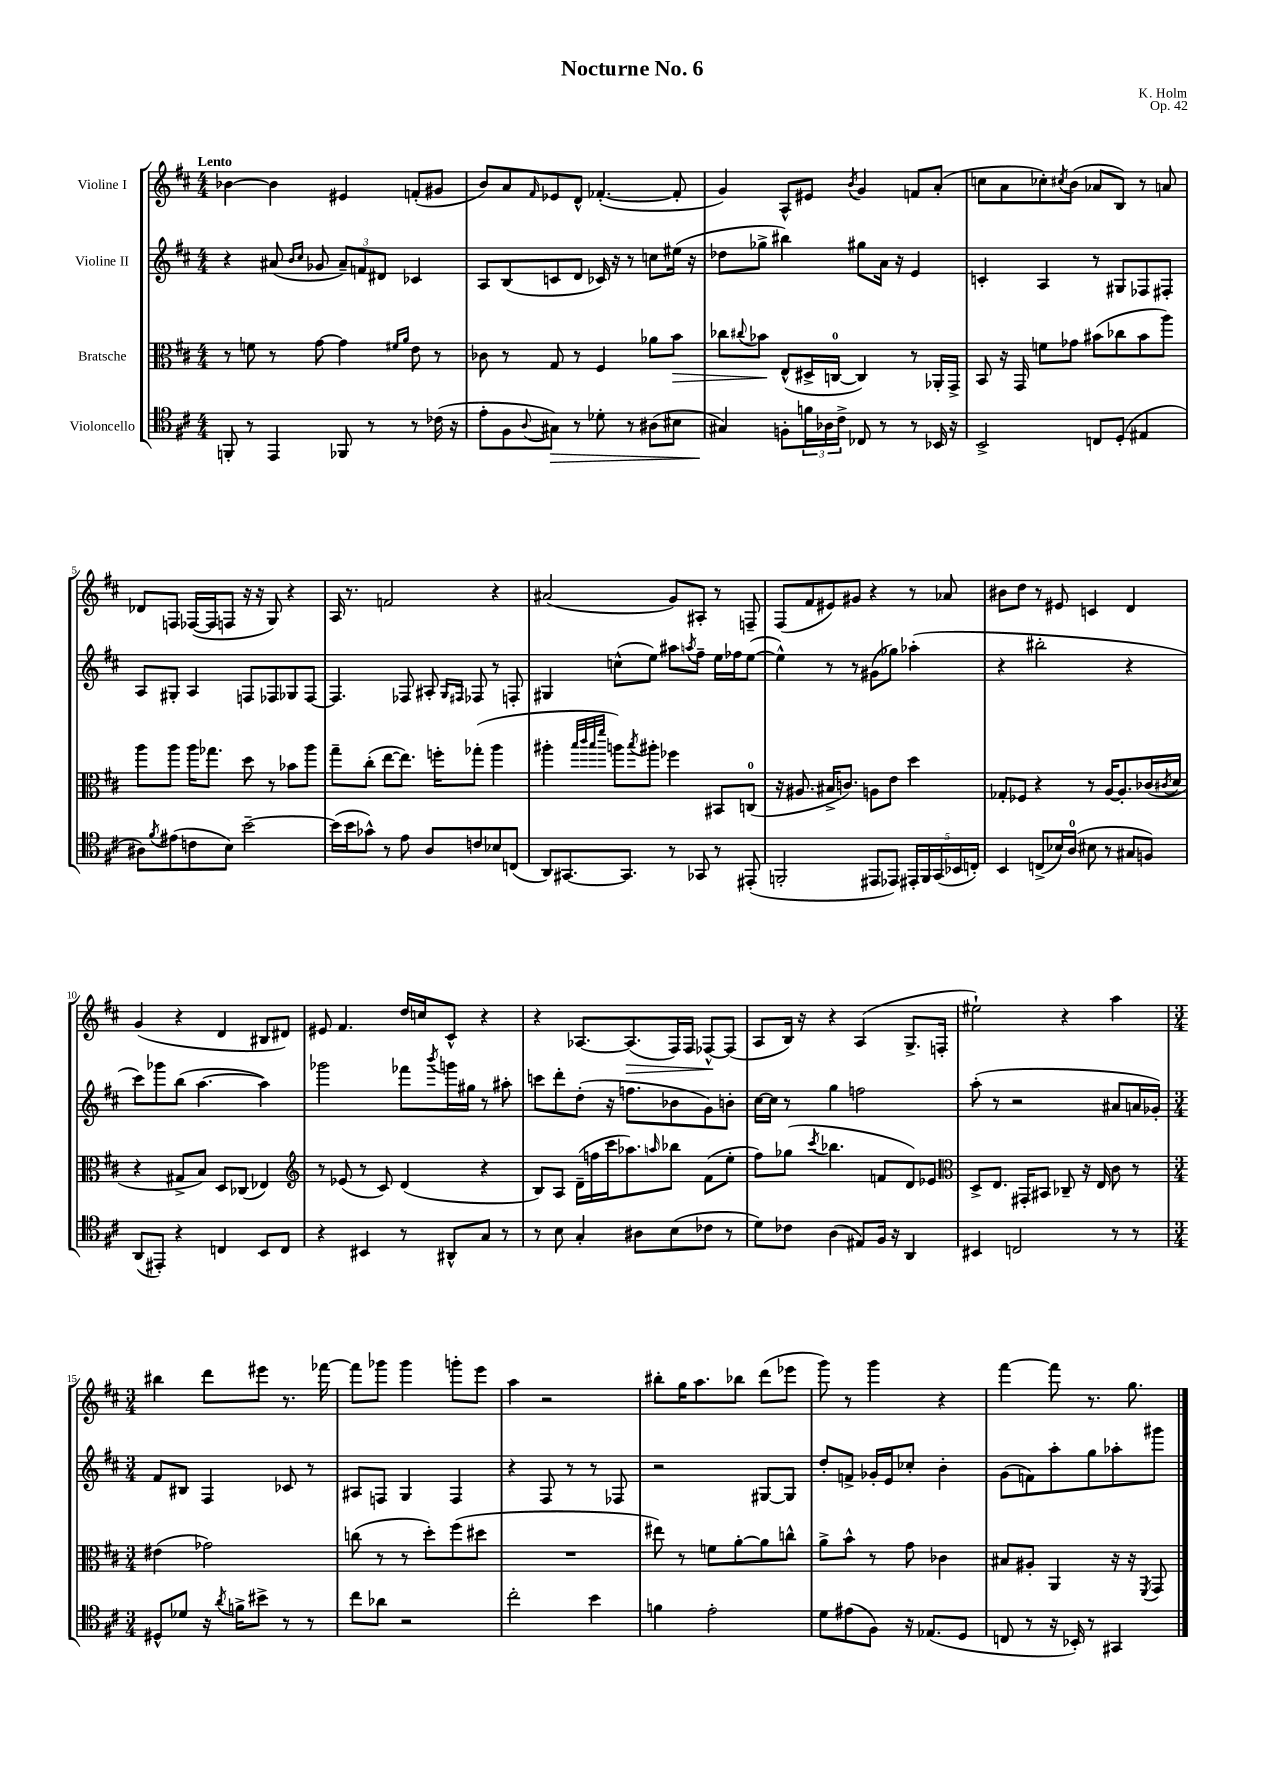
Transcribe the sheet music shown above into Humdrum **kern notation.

**kern	**kern	**kern	**kern
*staff4	*staff3	*staff2	*staff1
*clefC4	*clefC3	*clefG2	*clefG2
*k[f#c#]	*k[f#c#]	*k[f#c#]	*k[f#c#]
*M4/4	*M4/4	*M4/4	*M4/4
8FF'	8r	4r	[4b-
8r	8f	.	.
4EE	8r	(8a#	4b-]
.	.	16qqb	.
.	.	16qqcc#	.
.	[8g	8g-	.
8FF-	4g]	12a#~)	4e#
.	.	12f	.
8r	.	.	.
.	.	12d#	.
.	16qqf#	.	.
.	16qqa	.	.
8r	8e	4c-	(8f'
(16c-	8r	.	8g#
16r	.	.	.
=	=	=	=
8e'	8c-	8A	8b)
8F#	8r	(8B	8a
8qqA	.	.	16qqf#
8G#)	8G	8c	8e-
8r	8r	8d	8d^^
8d-'	4F#	16c-)	([4.f-'
.	.	16r	.
8r	.	8r	.
(8A#	8a-	8cc	.
8B#	8b	(16ee#	8f-']
.	.	16r	.
=	=	=	=
4G#)	8cc-	8dd-	4g)
.	8qqcc#	.	.
.	8b-	8gg-^	.
8F'	(8E^^	4bb#)	8A^^
24f	16D#^	.	8e#
24A-	.	.	.
.	[16C	.	.
24c#^	.	.	.
.	.	.	8qb
8C-	4C])	8gg#	4g
8r	.	16a	.
.	.	16r	.
8r	8r	4e	8f
16BB-	16AA-'	.	(8a'
16r	16GG^	.	.
=	=	=	=
2BB^	8BB	4c'	8cc
.	16r	.	8a
.	16GG	.	.
.	8f	4A	8cc-')
.	.	.	8qcc#
.	8g-	.	(8b
8C	(8b#	8r	8a-
(8D'	8cc-	8G#	8B)
4E#	8b#	8F-	8r
.	8aa)	8F#'	8a
=	=	=	=
8A#)	8aa	8A	8d-
8qf#	.	.	.
(8e#	8aa	8G#'	8F
8c	16aa	4A	([16F-
.	8.gg-	.	16F-]
8B)	.	.	8F
[2b~	8dd	8F	16r
.	.	.	16r
.	8r	8F-	8G)
.	8b-	8G-	4r
.	8aa	[8F-	.
=	=	=	=
(16b]	8gg~	4.F-]	16A
16b	.	.	8.r
8g-^^)	(8cc#'	.	.
8r	[8ee	.	2f
8e	8.ee])	8F-	.
8A	.	8A#'	.
.	16ff'	.	.
.	.	16qqG	.
.	.	16qqF#	.
8c	(8gg-'	8F-	.
8B-	4aa	8r	4r
(8C	.	8F'	.
=	=	=	=
8AA)	4aa#'	4G#	(2a#
[8.GG#	.	.	.
.	32qqbb	.	.
.	32qqccc#	.	.
.	32qqbb	.	.
.	32qqfff#	.	.
.	8aa)	(8cc^^	.
8.GG#]	.	.	.
.	8qbb	.	.
.	8aa#'	8ee)	.
8r	4ff-	8aa#	8g)
.	.	8qaa	.
8GG-	.	8ff#~	8A#'
8r	8BB#	16ee	8r
.	.	16ff-	.
(8EE#'	(8C	([8ee	8F~
=	=	=	=
2FF'	16r	4ee^^])	(8F#
.	8.A#	.	.
.	.	.	8f#
.	16B#^	8r	8e#)
.	8.c)	.	.
.	.	8r	8g#
8EE#	8A	(8g#	4r
8EE-)	8e	8gg-)	.
20EE#'	4dd	(4aa-'	8r
20FF	.	.	.
(20GG	.	.	.
.	.	.	8a-
20BB-	.	.	.
20C')	.	.	.
=	=	=	=
4BB	8G-'	4r	8b#
.	8F-	.	8dd
(8C^	4r	2bb#'	8r
16B-)	.	.	8e#
(16A	.	.	.
8B#	8r	.	4c
8r	[16A	.	.
.	8.A']	.	.
8G#	.	4r	4d
8F)	(16c-	.	.
.	8qc#	.	.
.	16d	.	.
=	=	=	=
(8AA	4r	8ccc#)	(4g
8EE#')	.	8ggg-	.
4r	8G#^	(8bb	4r
.	8B)	[4.aa	.
4C	8D	.	4d
.	(8C-	.	.
8BB	4E-)	4aa])	8B#
8C	.	.	8d#)
=	=	=	=
*	*clefG2	*	*
4r	8r	2ggg-	8e#
.	(8e-	.	4.f#
4BB#	8r	.	.
.	8c#)	.	.
8r	(4d	8fff-	16dd
.	.	.	16cc
.	.	8qbbb	.
8AA#^^	.	16ggg	8c#^^
.	.	16gg#	.
8G	4r	8r	4r
8r	.	8aa#'	.
=	=	=	=
8r	8B)	8ccc	4r
8B	8A	8ddd'	.
4G'	(16d~	(8dd'	[8.A-
.	16ff	.	.
.	16ccc#	16r	.
.	8.aa-)	8.ff	(8.A-]
8A#	.	.	.
.	16qqaa	.	.
(8B	8bb-	8b-	16F#)
.	.	.	16F#
8c-	(8f#	8g)	[8F-^^
8r	8ee'	8b'	(8F-]
=	=	=	=
8d)	8ff#)	[16cc#	8A
.	.	16cc#]	.
8c-	(8gg-	8r	16B)
.	.	.	16r
.	8qccc#	.	.
(4A	4.bb-	4gg	4r
8E#)	.	2ff	(4A
16F#	8f	.	.
16r	.	.	.
4AA	8d)	.	8.G^
.	8e-	.	.
.	.	.	16F'
=	=	=	=
*	*clefC3	*	*
4BB#	8D^	(8aa'	2ee#`)
.	8.E	8r	.
2C	.	2r	.
.	16GG#'	.	.
.	8BB#	.	.
.	8C-~	.	4r
.	16r	.	.
.	16E	.	.
8r	8c#	8a#	4aa
8r	8r	16a	.
.	.	16g-')	.
=	=	=	=
*M3/4	*M3/4	*M3/4	*M3/4
8D#^^	(4e#	8f#	4bb#
8d-	.	8B#	.
16r	2g-)	4F#	8ddd
8qa	.	.	.
16f^	.	.	.
8b#^	.	.	8eee#
8r	.	8c-	8.r
8r	.	8r	.
.	.	.	[16fff-
=	=	=	=
8cc#	(8cc	8A#	8fff-]
8a-	8r	8F	8ggg-
2r	8r	4G	4ggg-
.	8dd')	.	.
.	(8ff#	4F	8ggg'
.	8dd#	.	8eee
=	=	=	=
2cc#'	2.r	4r	4aa
.	.	8F#	2r
.	.	8r	.
4b	.	8r	.
.	.	8F-	.
=	=	=	=
4f	8ee#)	2r	8bb#'
.	8r	.	16gg
.	.	.	8.aa
2e'	8f	.	.
.	[8a'	.	8bb-
.	8a]	[8G#	(8ddd
.	8cc^^	8G#]	8eee-
=	=	=	=
8d	8a^	8dd'	8ggg)
(8e#	8b^^	8f^	8r
8F#)	8r	16g-'	4ggg
.	.	16e	.
16r	8g	8cc-'	.
(8.E-	.	.	.
.	4c-	4b'	4r
8D	.	.	.
=	=	=	=
8C	8B#	(8g	[4fff#
8r	8A#'	8f)	.
16r	4AA	8aa'	8fff#]
16BB-')	.	.	.
8r	.	8gg	8.r
4GG#	16r	8aa-'	.
.	16r	.	8.gg
.	8qFF#	.	.
.	8GG	8ggg#	.
==	==	==	==
*-	*-	*-	*-
